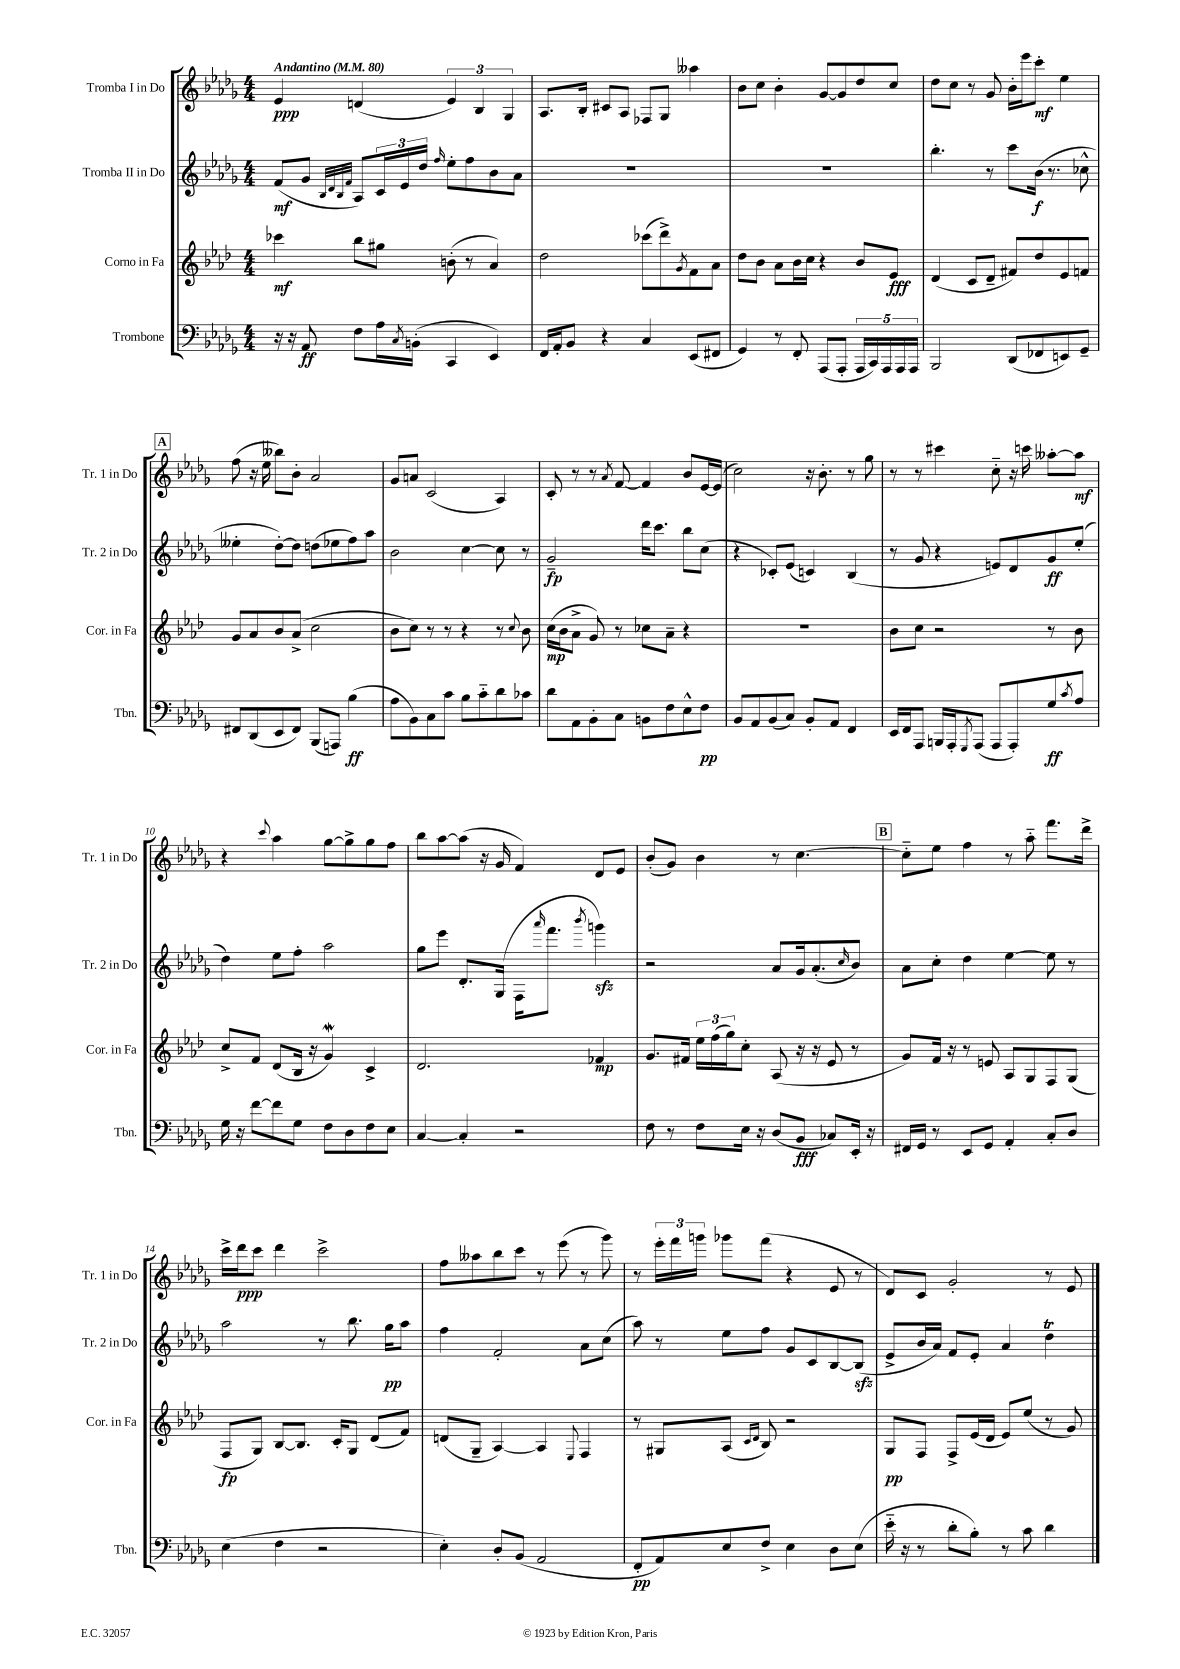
<<
\new StaffGroup <<
\new Staff = "s0" \with { instrumentName = "Tromba I in Do" shortInstrumentName = "Tr. 1 in Do" } {
    \clef treble \key des \major \numericTimeSignature \time 4/4 \tempo "Andantino" 4 = 80
    ees'4\ppp d'4( \tuplet 3/2 { ees'4) bes4 ges4 } |
    aes8. bes16-. cis'8 aes8 fes8 ges8 aeses''4 |
    bes'8 c''8 bes'4-. ges'8~ ges'8 des''8 c''8 |
    des''8 c''8 r8 ges'8 bes'16-. ees'''16 c'''8-.\mf ees''4 |
    \mark \markup { \box "A" } f''8( r16 ees''16 beses''8) bes'8-. aes'2 |
    ges'8 a'8 c'2( aes4) |
    c'8-. r8 r8 \acciaccatura { aes'8 } f'8~ f'4 bes'8 ees'16~ ees'16( |
    c''2) r16 bes'8.-. r8 ges''8 |
    r8 r8 cis'''4 c''8-_ r16 c'''16 aeses''8~-. aeses''8\mf |
    r4 \appoggiatura { c'''8 } aes''4 ges''8~ ges''8-> ges''8 f''8 |
    bes''8 aes''8~ aes''8( r16 ges'16 f'4) des'8 ees'8 |
    bes'8-.( ges'8) bes'4 r8 c''4.~ |
    \mark \markup { \box "B" } c''8-_ ees''8 f''4 r8 aes''8-_ f'''8. des'''16-> |
    c'''16-> des'''16\ppp c'''8 des'''4 c'''2-> |
    f''8 aeses''8 bes''8 c'''8 r8 ees'''8( r8 ges'''8) |
    r8 \tuplet 3/2 { ees'''16-. f'''16 g'''16 } ges'''8 f'''8( r4 ees'8 r8 |
    des'8) c'8 ges'2-. r8 ees'8 \bar "|." |
}
\new Staff = "s1" \with { instrumentName = "Tromba II in Do" shortInstrumentName = "Tr. 2 in Do" } {
    \clef treble \key des \major \numericTimeSignature \time 4/4
    f'8\mf( ges'8 \grace { bes32 des'32 bes32 f'32 } aes8) \tuplet 3/2 { c'16 ees'16 des''16 } \grace { f''16 } ees''8-. f''8 bes'8 aes'8 |
    R1 |
    R1 |
    bes''4.-. r8 c'''8 bes'16\f( r8. ces''8-^ |
    \mark \markup { \box "A" } eeses''4-. des''8~-.) des''8 d''8( ees''8 f''8) aes''8 |
    bes'2 c''4~ c''8 r8 |
    ges'2--\fp des'''16 c'''8. bes''8 c''8( |
    r4 ces'8-.) ees'8( c'4) bes4( |
    r8 ges'8 r4 e'8) des'8 ges'8\ff ees''8-.( |
    des''4) ees''8 f''8-. aes''2 |
    ges''8 ees'''8 des'8.-. ges16( f16 \grace { aes'''16 } f'''8. \acciaccatura { bes'''8 } g'''4\sfz) |
    r2 aes'8 ges'16 aes'8.-.( \grace { c''16 } bes'8) |
    \mark \markup { \box "B" } aes'8 c''8-. des''4 ees''4~ ees''8 r8 |
    aes''2 r8 bes''8. ges''16\pp aes''8 |
    f''4 f'2-. aes'8 c''8( |
    aes''8) r8 ees''8 f''8 ges'8 c'8 bes8~ bes8\sfz( |
    ees'8-> bes'16 aes'16) f'8 ees'8-. aes'4 des''4\trill \bar "|." |
}
\new Staff = "s2" \with { instrumentName = "Corno in Fa" shortInstrumentName = "Cor. in Fa" } {
    \clef treble \key aes \major \numericTimeSignature \time 4/4
    ces'''4\mf bes''8 gis''8 b'8-.( r8 aes'4) |
    des''2 ces'''8( des'''8->) \acciaccatura { g'8 } f'8 aes'8 |
    des''8 bes'8 aes'8 bes'16 c''16 r4 bes'8 ees'8\fff |
    des'4( c'8 des'8-- fis'8) des''8 ees'8 f'8 |
    \mark \markup { \box "A" } g'8 aes'8 bes'8 aes'8->( c''2 |
    bes'8 c''8) r8 r8 r4 r8 \appoggiatura { c''8 } bes'8 |
    c''16\mp( bes'16 aes'8-> g'8) r8 ces''8 aes'8-- r4 |
    R1 |
    bes'8 c''8 r2 r8 bes'8 |
    c''8-> f'8 des'8( bes16 r16 g'4\mordent) c'4-> |
    des'2. fes'4\mp |
    g'8. fis'16 \tuplet 3/2 { ees''16 f''16( g''16) } c''8-. aes8( r16 r16 ees'8 r8 |
    \mark \markup { \box "B" } g'8) f'16 r16 r8 e'8 aes8 g8 f8 g8( |
    f8\fp g8) bes8~ bes8. c'16-. g8 des'8( f'8) |
    d'8( g8-- aes4~) aes4 \appoggiatura { ees8 } f4 |
    r8 gis8 aes8( \grace { c'16 des'16 } bes8) r2 |
    g8\pp f8 f8-> ees'16( des'16 ees'8) ees''8( r8 g'8) \bar "|." |
}
\new Staff = "s3" \with { instrumentName = "Trombone" shortInstrumentName = "Tbn." } {
    \clef bass \key des \major \numericTimeSignature \time 4/4
    r16 r16 aes,8\ff f8 aes16 \acciaccatura { c8 } b,16-.( c,4 ees,4) |
    f,16 aes,16-. bes,8 r4 c4 ees,8( fis,8 |
    ges,4) r8 f,8-. aes,,8( aes,,8-. \tuplet 5/4 { aes,,16 c,16) aes,,16 aes,,16 aes,,16 } |
    bes,,2 des,8( fes,8 e,8) ges,8-- |
    \mark \markup { \box "A" } fis,8 des,8( ees,8 fis,8) bes,,8( a,,8) bes4\ff( |
    aes8 bes,8) c8 c'8 bes8 c'8-_ des'8 ces'8 |
    des'8 aes,8 bes,8-. c8 b,8 f8 ees8-^ f8\pp |
    bes,8 aes,8 bes,8( c8) bes,8-. aes,8 f,4 |
    ees,16 f,16 aes,,8 b,,16 aes,,16-. \acciaccatura { ges,,8 } aes,,8( aes,,8 aes,,8-.) ges8\ff \acciaccatura { c'8 } aes8 |
    ges16 r16 f'8~ f'8 ges8 f8 des8 f8 ees8 |
    c4~ c4-. r2 |
    f8 r8 f8 ees16 r16 des8( bes,8\fff ces8) ees,16-. r16 |
    \mark \markup { \box "B" } fis,16 ges,16 r8 ees,8 ges,8 aes,4-. c8-. des8 |
    ees4( f4 r2 |
    ees4-.) des8-. bes,8( aes,2 |
    f,8-.\pp aes,8) ees8 f8-> ees4 des8 ees8( |
    ees'16-_ r16 r8 des'8-. bes8-.) r8 c'8 des'4 \bar "|." |
}
>>
>>
